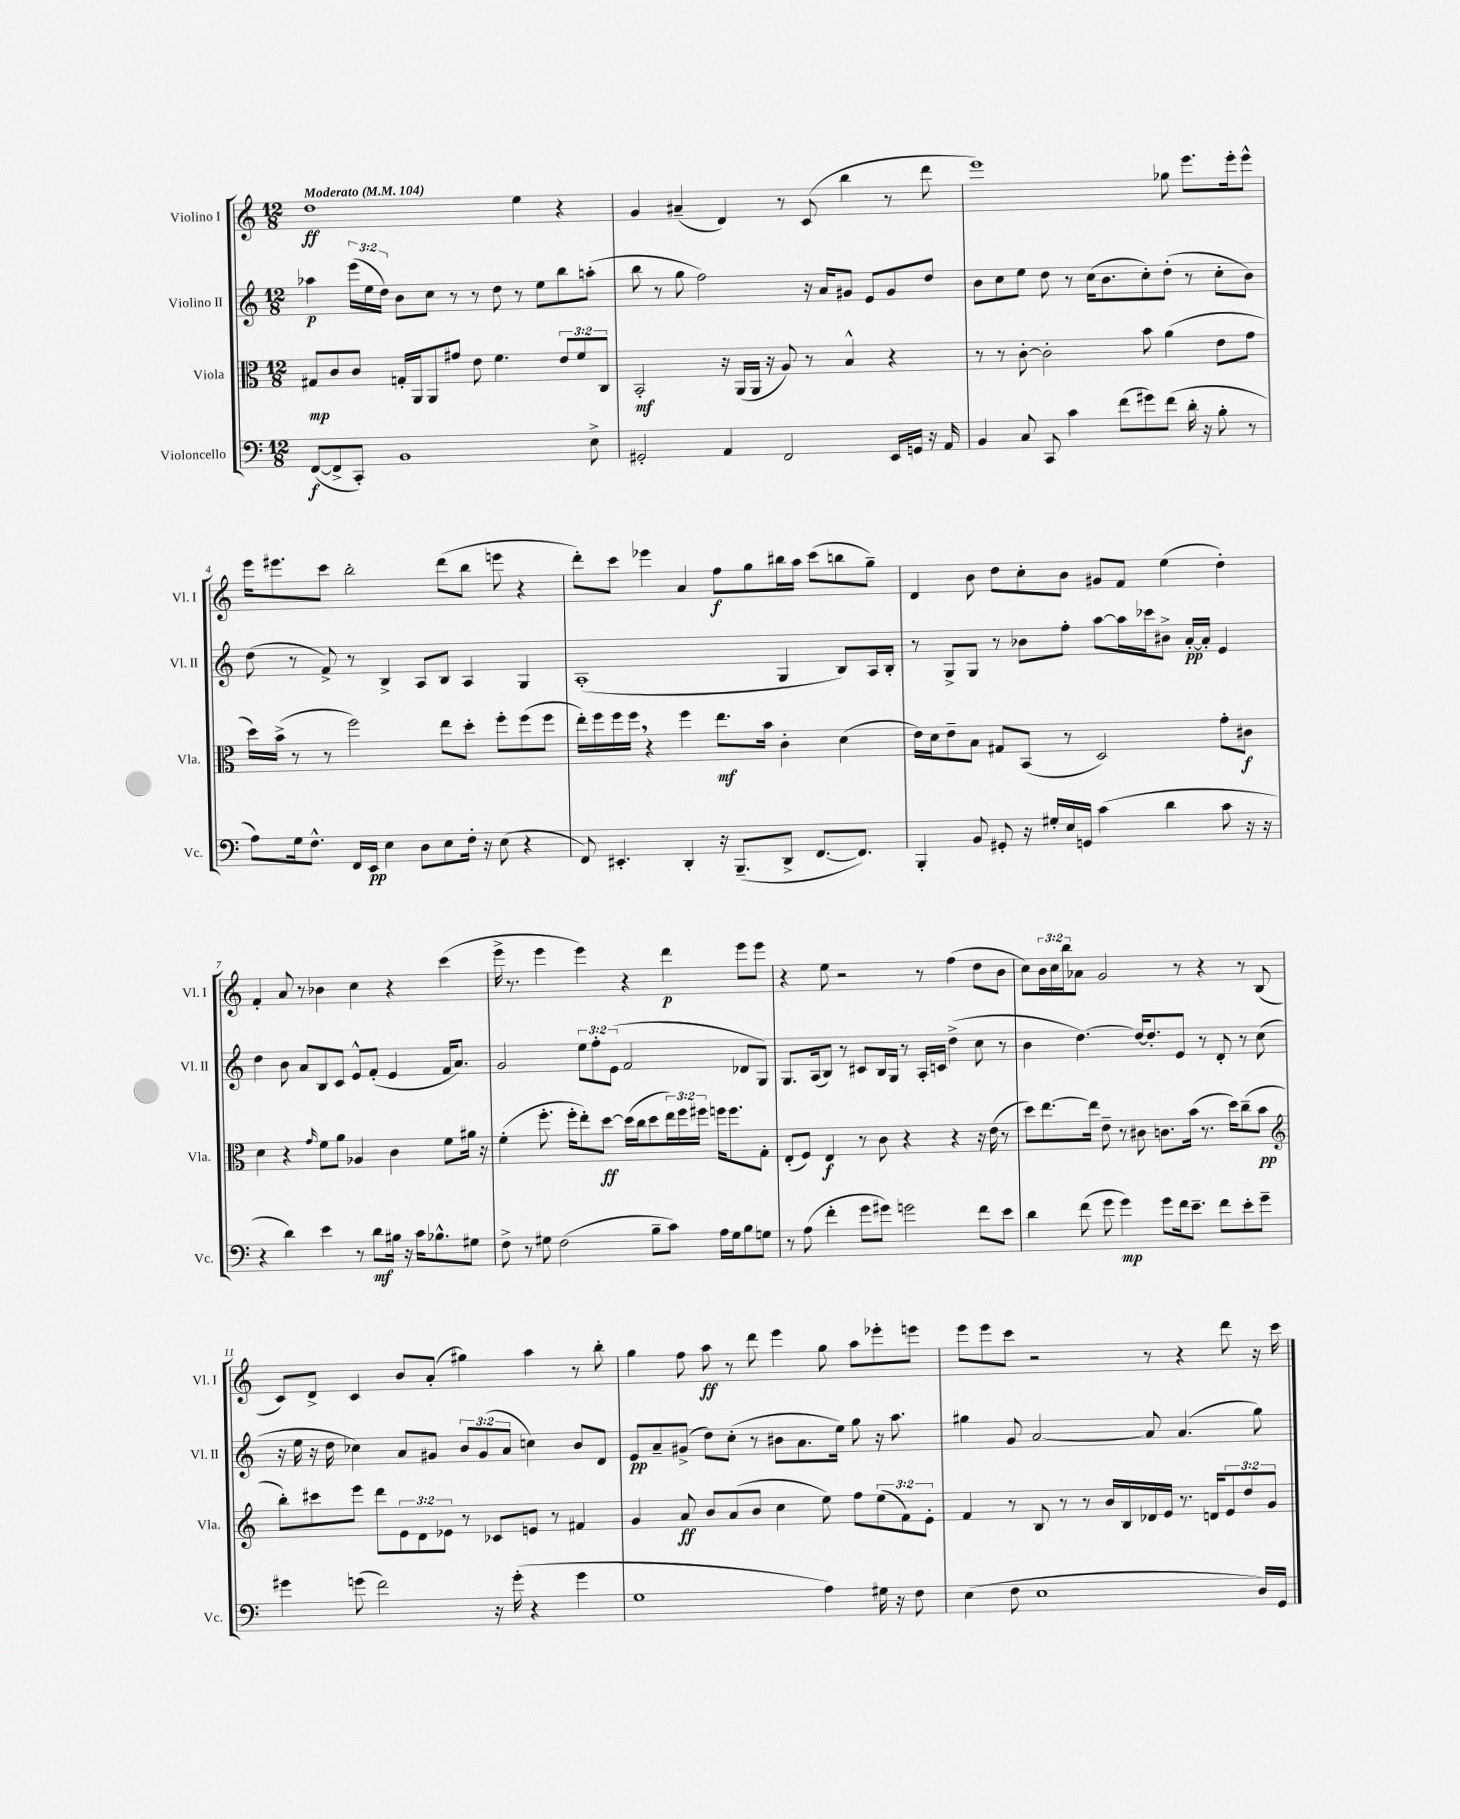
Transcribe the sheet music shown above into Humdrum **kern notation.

**kern	**dynam	**kern	**dynam	**kern	**dynam	**kern	**dynam
*part4	*part4	*part3	*part3	*part2	*part2	*part1	*part1
*staff4	*staff4	*staff3	*staff3	*staff2	*staff2	*staff1	*staff1
*I"Violoncello	*	*I"Viola	*	*I"Violino II	*	*I"Violino I	*
*I'Vc.	*	*I'Vla.	*	*I'Vl. II	*	*I'Vl. I	*
*clefF4	*	*clefC3	*	*clefG2	*	*clefG2	*
*k[]	*	*k[]	*	*k[]	*	*k[]	*
*M12/8	*	*M12/8	*	*M12/8	*	*M12/8	*
*MM104	*	*MM104	*	*MM104	*	*MM104	*
=1	=1	=1	=1	=1	=1	=1	=1
!	!	!	!	!	!	!LO:TX:a:B:t=Moderato	!
([8FF/L	f	8G#X/L	mp	4aa-X\	p	1dd	ff
8FF^/]	.	8c/	.	.	.	.	.
8CC'/J)	.	8c/J	.	(24eee\LL	.	.	.
.	.	.	.	24ee\	.	.	.
.	.	.	.	24dd\JJ)	.	.	.
1BB	.	16Gn'/LL	.	8b\L	.	.	.
.	.	16AA/J	.	.	.	.	.
.	.	8AA/	.	8cc\J	.	.	.
.	.	8g#X/J	.	8r	.	.	.
.	.	8e\	.	8r	.	.	.
.	.	4.f\	.	8dd\	.	.	.
.	.	.	.	8r	.	4ee\	.
.	.	.	.	8ee\L	.	.	.
.	.	12e/L	.	8bb\	.	4r	.
.	.	12f/	.	.	.	.	.
8E^\	.	.	.	(8aan'\J	.	.	.
.	.	12C/J	.	.	.	.	.
=2	=2	=2	=2	=2	=2	=2	=2
2GG#X'/	.	2BB'/	mf	8bb\	.	4g/	.
.	.	.	.	8r	.	.	.
.	.	.	.	8gg\	.	(4a#X~/	.
.	.	.	.	2ff\)	.	.	.
4AA/	.	16r	.	.	.	4d/)	.
.	.	(16AA/LL	.	.	.	.	.
.	.	16AA/JJ	.	.	.	.	.
.	.	16r	.	.	.	.	.
2FF/	.	8A/)	.	.	.	8r	.
.	.	8r	.	16r	.	(8c/	.
.	.	.	.	16a/KL	.	.	.
.	.	4B^^/	.	8g#X/J	.	4bb\	.
.	.	.	.	8e/L	.	.	.
16EE/LL	.	4r	.	8g#/	.	8r	.
16GGn/JJ	.	.	.	.	.	.	.
16r	.	.	.	8dd/J	.	8ddd\	.
16AA/	.	.	.	.	.	.	.
=3	=3	=3	=3	=3	=3	=3	=3
4BB/	.	8r	.	8b\L	.	1eee)	.
.	.	8r	.	8cc\	.	.	.
8C/	.	[8c'\	.	8ee\J	.	.	.
8CC/	.	2c'\]	.	8dd\	.	.	.
4c\	.	.	.	8r	.	.	.
.	.	.	.	(16cc\KL	.	.	.
.	.	.	.	8.b\	.	.	.
(8f\L	.	.	.	.	.	.	.
8g#X\)	.	8b\	.	8cc'\)	.	.	.
(8f\J	.	(4a\	.	(8dd'\J	.	8gg-X\	.
16d'\	.	.	.	8r	.	8.eee\L	.
16r	.	.	.	.	.	.	.
8B'\	.	8e\L	.	8cc'\L	.	.	.
.	.	.	.	.	.	16eee'\k	.
8r	.	8g\J	.	8b\J)	.	8eee^^\J	.
!!LO:LB:g=z
=4	=4	=4	=4	=4	=4	=4	=4
8A\L)	.	16dd\LL)	.	(8dd\	.	16eee\KL	.
.	.	(16b^\JJ	.	.	.	8.eee#X\	.
16G\k	.	8r	.	8r	.	.	.
8.F^^\J	.	.	.	.	.	.	.
.	.	8r	.	8f^/)	.	8ccc\J	.
16FF/LL	.	2ff\)	.	8r	.	2bb'\	.
16EE/JJ	pp	.	.	.	.	.	.
4E\	.	.	.	4B^/	.	.	.
8D\L	.	.	.	8A/L	.	.	.
8E\	.	8ee\L	.	8B/J	.	(8ddd\L	.
16F'\Jk	.	8dd'\J	.	4A/	.	8bb\J	.
16r	.	.	.	.	.	.	.
(8E\	.	8ff'\L	.	.	.	8eeen\	.
4r	.	(8ff\	.	4G/	.	4r	.
.	.	8ff\J	.	.	.	.	.
=5	=5	=5	=5	=5	=5	=5	=5
8FF/)	.	16ee'\LL)	.	(1A'	.	8ddd'\L)	.
.	.	16ff\	.	.	.	.	.
4.EE#X'/	.	16ff\	.	.	.	8ccc\J	.
.	.	16ff,\JJ	.	.	.	.	.
.	.	4r	.	.	.	4eee-X\	.
4DD'/	.	4ff\	.	.	.	4a/	.
16r	.	8.ee\L	mf	.	.	8ff\L	f
(8.BBB~/L	.	.	.	.	.	.	.
.	.	.	.	.	.	8gg\	.
.	.	16b\Jk	.	.	.	.	.
8DD^/J	.	4c'\	.	4G/	.	16bb#X\L	.
.	.	.	.	.	.	16aa\JJ	.
[8.FF/L	.	.	.	.	.	(8ccc\L	.
.	.	(4d\	.	8B/L)	.	8bbn\	.
8.FF/J])	.	.	.	.	.	.	.
.	.	.	.	16A/L	.	8gg~\J)	.
.	.	.	.	16B'/JJ	.	.	.
=6	=6	=6	=6	=6	=6	=6	=6
4BBB'/	.	16e\LL)	.	8r	.	4d/	.
.	.	16d\J	.	.	.	.	.
.	.	8e~\	.	8G^/L	.	.	.
8BB/	.	8B\J	.	8G/J	.	8b\	.
8GG#X'/	.	8G#X/L	.	8r	.	8dd\L	.
16r	.	(8BB/J	.	8b-X\L	.	8cc'\	.
16G#X'/LL	.	.	.	.	.	.	.
16E/	.	8r	.	8ff'\J	.	8b\J	.
16GGn/JJ	.	.	.	.	.	.	.
(4c\	.	2D/)	.	[8aa\L	.	8g#X/L	.
.	.	.	.	16aa\L]	.	8f/J	.
.	.	.	.	16ccc-X\J	.	.	.
4d\	.	.	.	8b#X^\J	.	(4ee\	.
.	.	.	.	[16a'/LL	pp	.	.
.	.	.	.	16a'/JJ]	.	.	.
8c\	.	8g'\L	.	4e/	.	4dd'\)	.
16r	.	8c#X\J	f	.	.	.	.
16r	.	.	.	.	.	.	.
!!LO:LB:g=z
=7	=7	=7	=7	=7	=7	=7	=7
4r	.	4d\	.	4dd\	.	4f'/	.
4d\)	.	4r	.	8b\	.	8a/	.
.	.	.	.	8a/L	.	8r	.
.	.	16qqg/	.	.	.	.	.
4e\	.	8f\L	.	8B/	.	4b-X\	.
.	.	8a\J	.	8c/J	.	.	.
8r	.	4A-X/	.	8e^^/L	.	4cc\	.
8d\L	mf	.	.	(8f'/J	.	.	.
16B#X\Jk	.	4c\	.	4e/	.	4r	.
16r	.	.	.	.	.	.	.
16c\KL	.	.	.	.	.	.	.
8.B-X^^\	.	.	.	.	.	.	.
.	.	8f\L	.	16f/KL	.	(4ccc\	.
.	.	.	.	8.a/J)	.	.	.
8G#X\J	.	16a#X\Jk	.	.	.	.	.
.	.	16r	.	.	.	.	.
=8	=8	=8	=8	=8	=8	=8	=8
8F^\	.	(4f'\	.	2g/	.	16eee^\	.
.	.	.	.	.	.	8.r	.
8r	.	.	.	.	.	.	.
8G#X\	.	8.ff'\	.	.	.	4eee\	.
(2F\	.	.	.	.	.	.	.
.	.	16ff'\KL	.	.	.	.	.
.	.	8ee'\)	.	12ee\L	.	4eee\)	.
.	.	.	.	12ff'\	.	.	.
.	.	[8dd\J	ff	.	.	.	.
.	.	.	.	(12e\J	.	.	.
.	.	(16dd\LL]	.	2f/	.	4r	.
.	.	16cc\J	.	.	.	.	.
8B~\L	.	8dd\	.	.	.	.	.
8c\J)	.	24ee\L)	.	.	.	4ddd\	p
.	.	24ff\	.	.	.	.	.
.	.	24ff#X\JJ	.	.	.	.	.
16A\LL	.	16ffn\KL	.	.	.	.	.
16G#\J	.	8.ff\	.	.	.	.	.
8B\	.	.	.	8d-X/L	.	8eee\L	.
8Gn\J	.	8G'\J	.	8G/J)	.	8eee\J	.
=9	=9	=9	=9	=9	=9	=9	=9
8r	.	(8E'/L	.	8.G/L	.	4r	.
(8A\	.	8F/J)	.	.	.	.	.
.	.	.	.	(16A/k	.	.	.
4f'\	.	4E/	f	8B/J)	.	8ee\	.
.	.	.	.	8r	.	2r	.
8g\L	.	8r	.	8c#X/L	.	.	.
8g#X\J)	.	8c\	.	16B/L	.	.	.
.	.	.	.	16G/JJ	.	.	.
2gn\	.	4r	.	8r	.	.	.
.	.	.	.	16A'/LL	.	8r	.
.	.	.	.	16cn/JJ	.	.	.
.	.	4r	.	(4dd^\	.	(4ff\	.
8f\L	.	16r	.	8cc\	.	8dd\L	.
.	.	(16e\	.	.	.	.	.
8e\J	.	8r	.	8r	.	8b\J	.
=10	=10	=10	=10	=10	=10	=10	=10
4d\	.	8dd\L)	.	4b\	.	8cc\L)	.
.	.	[8.ee\	.	.	.	24b\L	.
.	.	.	.	.	.	24cc\	.
.	.	.	.	.	.	24bb\J	.
(8f\	.	.	.	[4.dd\)	.	8a-X\J	.
.	.	16ee\Jk]	.	.	.	.	.
8g\	.	8e~\	.	.	.	2g/	.
4g\)	mp	8r	.	.	.	.	.
.	.	8c#X\	.	16dd/KL_	.	.	.
.	.	.	.	8.dd'/]	.	.	.
8g\L	.	8.cn\L	.	.	.	.	.
16f\k	.	.	.	8e/J	.	8r	.
8.e~\J	.	(16b\Jk	.	.	.	.	.
.	.	8.r	.	8r	.	4r	.
8f\L	.	.	.	8d'/	.	.	.
.	.	16dd\KL)	.	.	.	.	.
8e'\	.	(8cc~\	.	8r	.	8r	.
8g~\J	.	8b\J	pp	(8cc\	.	(8B/	.
!!LO:LB:g=z
=11	=11	=11	=11	=11	=11	=11	=11
*	*	*clefG2	*	*	*	*	*
4g#X\	.	8bb'\L)	.	16r	.	8c/L)	.
.	.	.	.	16ee\	.	.	.
.	.	8ccc#X\	.	16r	.	8d^/J	.
.	.	.	.	16dd\	.	.	.
(8gn\	.	8eee\J	.	4cc-X\)	.	4c/	.
2f\)	.	8ddd\L	.	.	.	.	.
.	.	12e\	.	8a/L	.	8b/L	.
.	.	12d\	.	.	.	.	.
.	.	.	.	8g#X/J	.	(8a'/J	.
.	.	12e-X\J	.	.	.	.	.
.	.	8r	.	12b/L	.	4gg#X\)	.
.	.	.	.	(12g#/	.	.	.
16r	.	8c-X/L	.	.	.	.	.
.	.	.	.	12a/J	.	.	.
(16g'\	.	.	.	.	.	.	.
4r	.	8en/J	.	4ccn\)	.	4aa\	.
.	.	8r	.	.	.	.	.
4g\	.	4f#X/	.	8b/L	.	8r	.
.	.	.	.	8d/J	.	8bb'\	.
=12	=12	=12	=12	=12	=12	=12	=12
1G	.	4g/	.	8e/L	pp	4gg\	.
.	.	.	.	8a~/	.	.	.
.	.	8a/	ff	(8g#X^/J	.	8ff\	.
.	.	8b/L	.	8dd\L)	.	8aa\	ff
.	.	(8a/	.	(8cc'\J	.	8r	.
.	.	8b/J	.	8r	.	8ddd\	.
.	.	4cc\	.	8b#X\L	.	4eee\	.
.	.	.	.	8.a\	.	.	.
4A\)	.	8ee\)	.	.	.	8gg\	.
.	.	.	.	16ee\Jk)	.	.	.
.	.	8ff\L	.	8gg\	.	8aa\L	.
16G#X\	.	(12ee\	.	16r	.	8eee-X'\	.
16r	.	.	.	8.aa\	.	.	.
.	.	12f\)	.	.	.	.	.
8F\	.	.	.	.	.	8eeen\J	.
.	.	12e'\J	.	.	.	.	.
=13	=13	=13	=13	=13	=13	=13	=13
(4E\	.	4f/	.	4gg#X\	.	8eee\L	.
.	.	.	.	.	.	8eee\	.
8F\	.	8r	.	8g/	.	8ccc\J	.
1E	.	8B/	.	[2a/	.	2r	.
.	.	8r	.	.	.	.	.
.	.	8r	.	.	.	.	.
.	.	16b/LL	.	.	.	.	.
.	.	16B/	.	.	.	.	.
.	.	16d-X/	.	8a/]	.	8r	.
.	.	16e/JJ	.	.	.	.	.
.	.	8.r	.	(4.a/	.	4r	.
.	.	16dn/KL	.	.	.	.	.
.	.	12e/	.	.	.	8ddd\	.
.	.	12dd/	.	.	.	.	.
16D/LL)	.	.	.	8gg#\)	.	16r	.
.	.	12g/J	.	.	.	.	.
16GG/JJ	.	.	.	.	.	16ccc\	.
==	==	==	==	==	==	==	==
*-	*-	*-	*-	*-	*-	*-	*-
